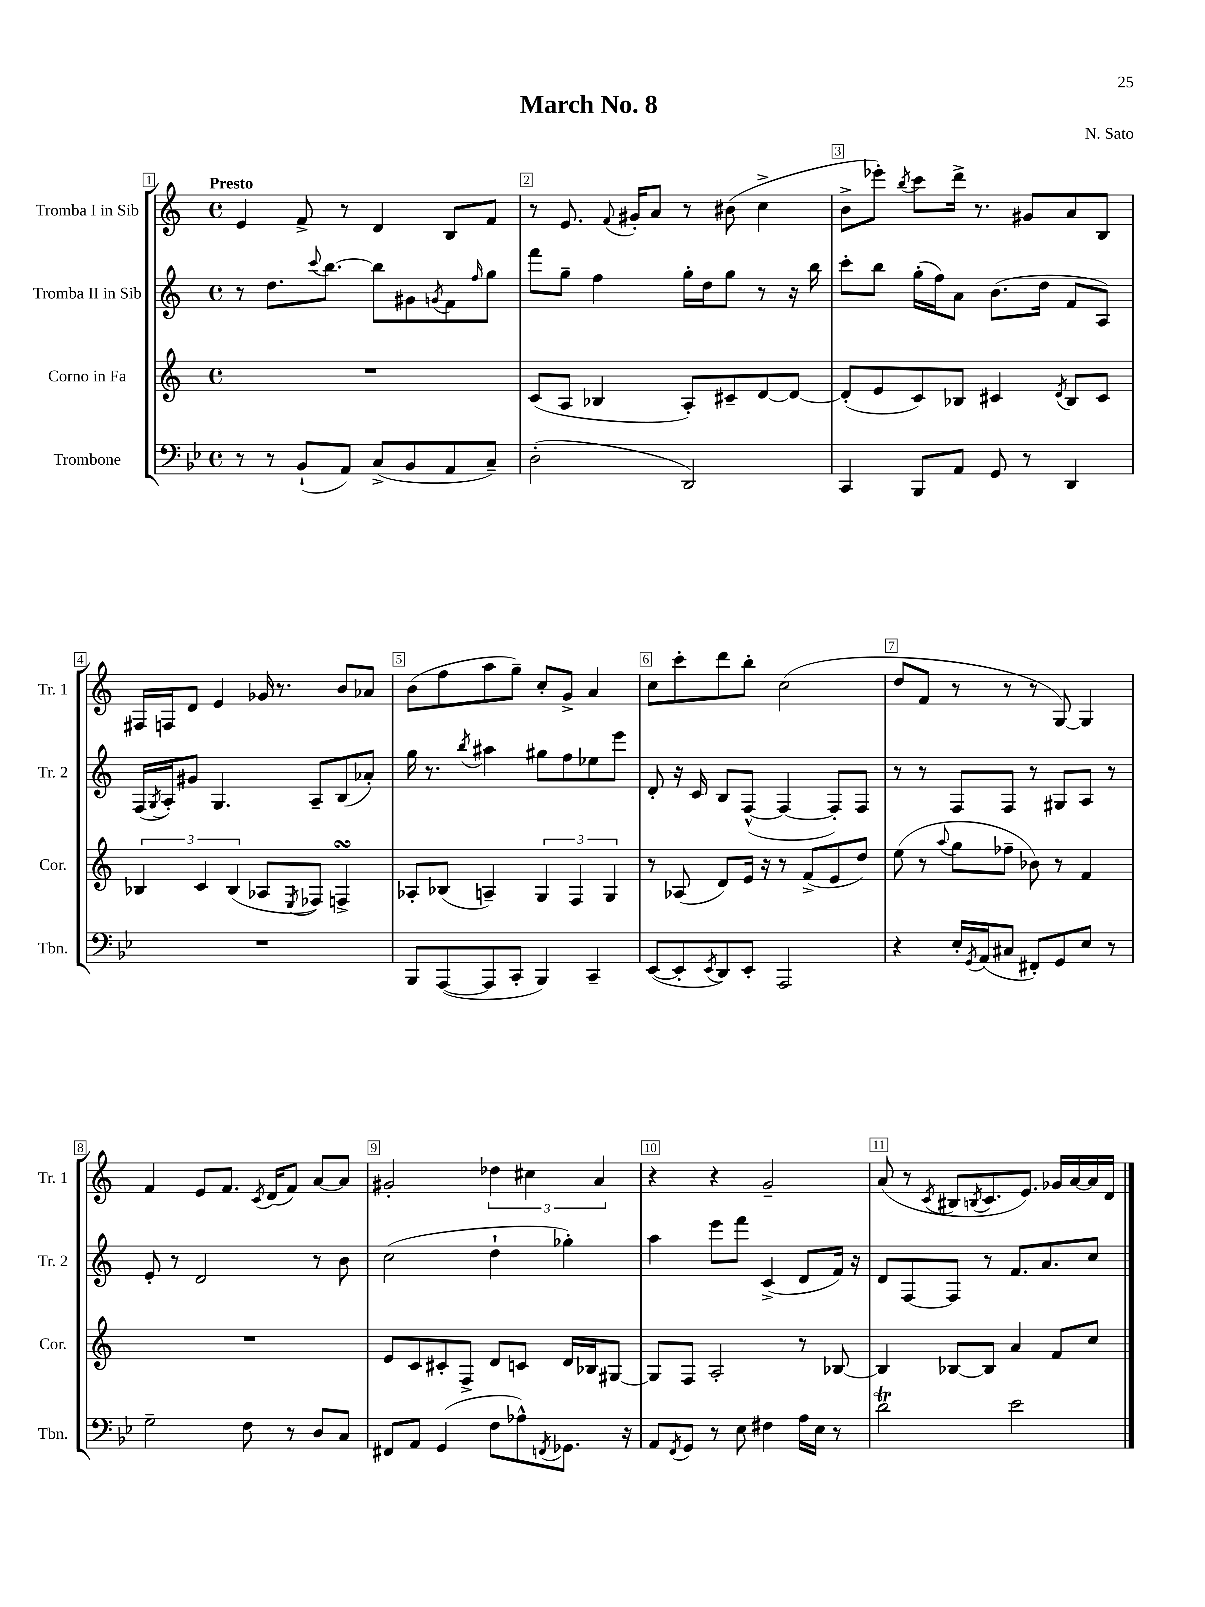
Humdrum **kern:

**kern	**kern	**kern	**kern
*staff4	*staff3	*staff2	*staff1
*clefF4	*clefG2	*clefG2	*clefG2
*k[b-e-]	*k[]	*k[]	*k[]
*M4/4	*M4/4	*M4/4	*M4/4
*met(c)	*met(c)	*met(c)	*met(c)
8r	1r	8r	4e
8r	.	8.dd	.
(8BB-`	.	.	8f^
.	.	8qqccc	.
.	.	[8.bb	.
8AA)	.	.	8r
(8C^	.	8bb]	4d
8BB-	.	8g#	.
.	.	8qg	.
8AA	.	8f	8B
.	.	16qqff	.
8C~)	.	8gg	8f
=	=	=	=
(2D'	(8c	8fff	8r
.	8A	8gg~	8.e
.	4B-	4ff	.
.	.	.	8qqf
.	.	.	16g#'
.	.	.	8a
2DD)	8A')	16gg'	8r
.	.	16dd	.
.	8c#~	8gg	(8b#
.	[8d	8r	4cc^
.	8d_	16r	.
.	.	16bb	.
=	=	=	=
4CC	(8d']	8ccc'	8b^
.	8e	8bb	8eee-')
.	.	.	8qbb
8BBB-	8c)	(16gg'	8ccc
.	.	16ff)	.
8AA	8B-	8a	16ddd^
.	.	.	8.r
8GG	4c#	(8.b	.
8r	.	.	8g#
.	.	16dd	.
.	8qd	.	.
4DD	8B-	8f	8a
.	8c#	8A)	8B
=	=	=	=
1r	6B-	(16F	16F#
.	.	8qG	.
.	.	16A')	16F
.	.	8g#	8d
.	6c	.	.
.	.	4.G	4e
.	(6B-	.	.
.	8A-	.	16g-
.	.	.	8.r
.	8qE	.	.
.	8F-)	8A~	.
.	4F^	(8B	8b
.	.	8a-')	8a-
=	=	=	=
8BBB-	8A-'	16gg	(8b
.	.	8.r	.
([8AAA	(8B-	.	8ff
.	.	8qbb	.
8AAA]	4A~)	4aa#	8aa
8CC'	.	.	8gg~)
4BBB-)	6G	8gg#	8cc'
.	.	8ff	8g^
.	6F	.	.
4CC~	.	8ee-	4a
.	6G	.	.
.	.	8eee	.
=	=	=	=
([8EE-	8r	8d'	8cc
8EE-']	(8A-	16r	8ccc'
.	.	16c	.
8qEE-	.	.	.
8DD)	8d)	8B	8ddd
8EE-'	16e	([8F^^	8bb'
.	16r	.	.
2AAA	8r	4F_	(2cc
.	(8f^	.	.
.	8e	8F'])	.
.	8dd)	8F	.
=	=	=	=
4r	(8ee	8r	8dd
.	8r	8r	8f
.	8qqaa	.	.
16E-'	8gg	8F	8r
8qGG	.	.	.
(16AA	.	.	.
8C#	8ff-~	8F	8r
8FF#')	8b-)	8r	8r
8GG	8r	8G#	[8G)
8E-	4f	8A	4G]
8r	.	8r	.
=	=	=	=
2G~	1r	8e'	4f
.	.	8r	.
.	.	2d	8e
.	.	.	8.f
8F	.	.	.
.	.	.	8qc
.	.	.	(16d
8r	.	.	8f)
8D	.	8r	[8a
8C	.	8b	8a]
=	=	=	=
8FF#	8e	(2cc	2g#'
8AA	8c	.	.
(4GG	8c#'	.	.
.	8F^	.	.
8F	8d	4dd`	6dd-
8A-^^)	8c	.	.
.	.	.	6cc#
8qFF	.	.	.
8.GG-	16d	4gg-')	.
.	16B-	.	.
.	.	.	6a
.	[8G#	.	.
16r	.	.	.
=	=	=	=
8AA	8G#]	4aa	4r
8qFF	.	.	.
8GG	8F	.	.
8r	2A'	8eee	4r
8E-	.	8fff	.
4F#	.	(4c^	2g~
16A	8r	8d	.
16E-	.	.	.
8r	[8B-	16f)	.
.	.	16r	.
=	=	=	=
2d	4B-]	8d	(8a
.	.	[8F	8r
.	.	.	8qc
.	[8B-	8F]	8B#
.	.	.	8qB
.	8B-]	8r	8.c
2e-	4a	8.f	.
.	.	.	8.e)
.	.	8.a	.
.	8f	.	16g-
.	.	.	[16a
.	8cc	8cc	16a]
.	.	.	16d
==	==	==	==
*-	*-	*-	*-
